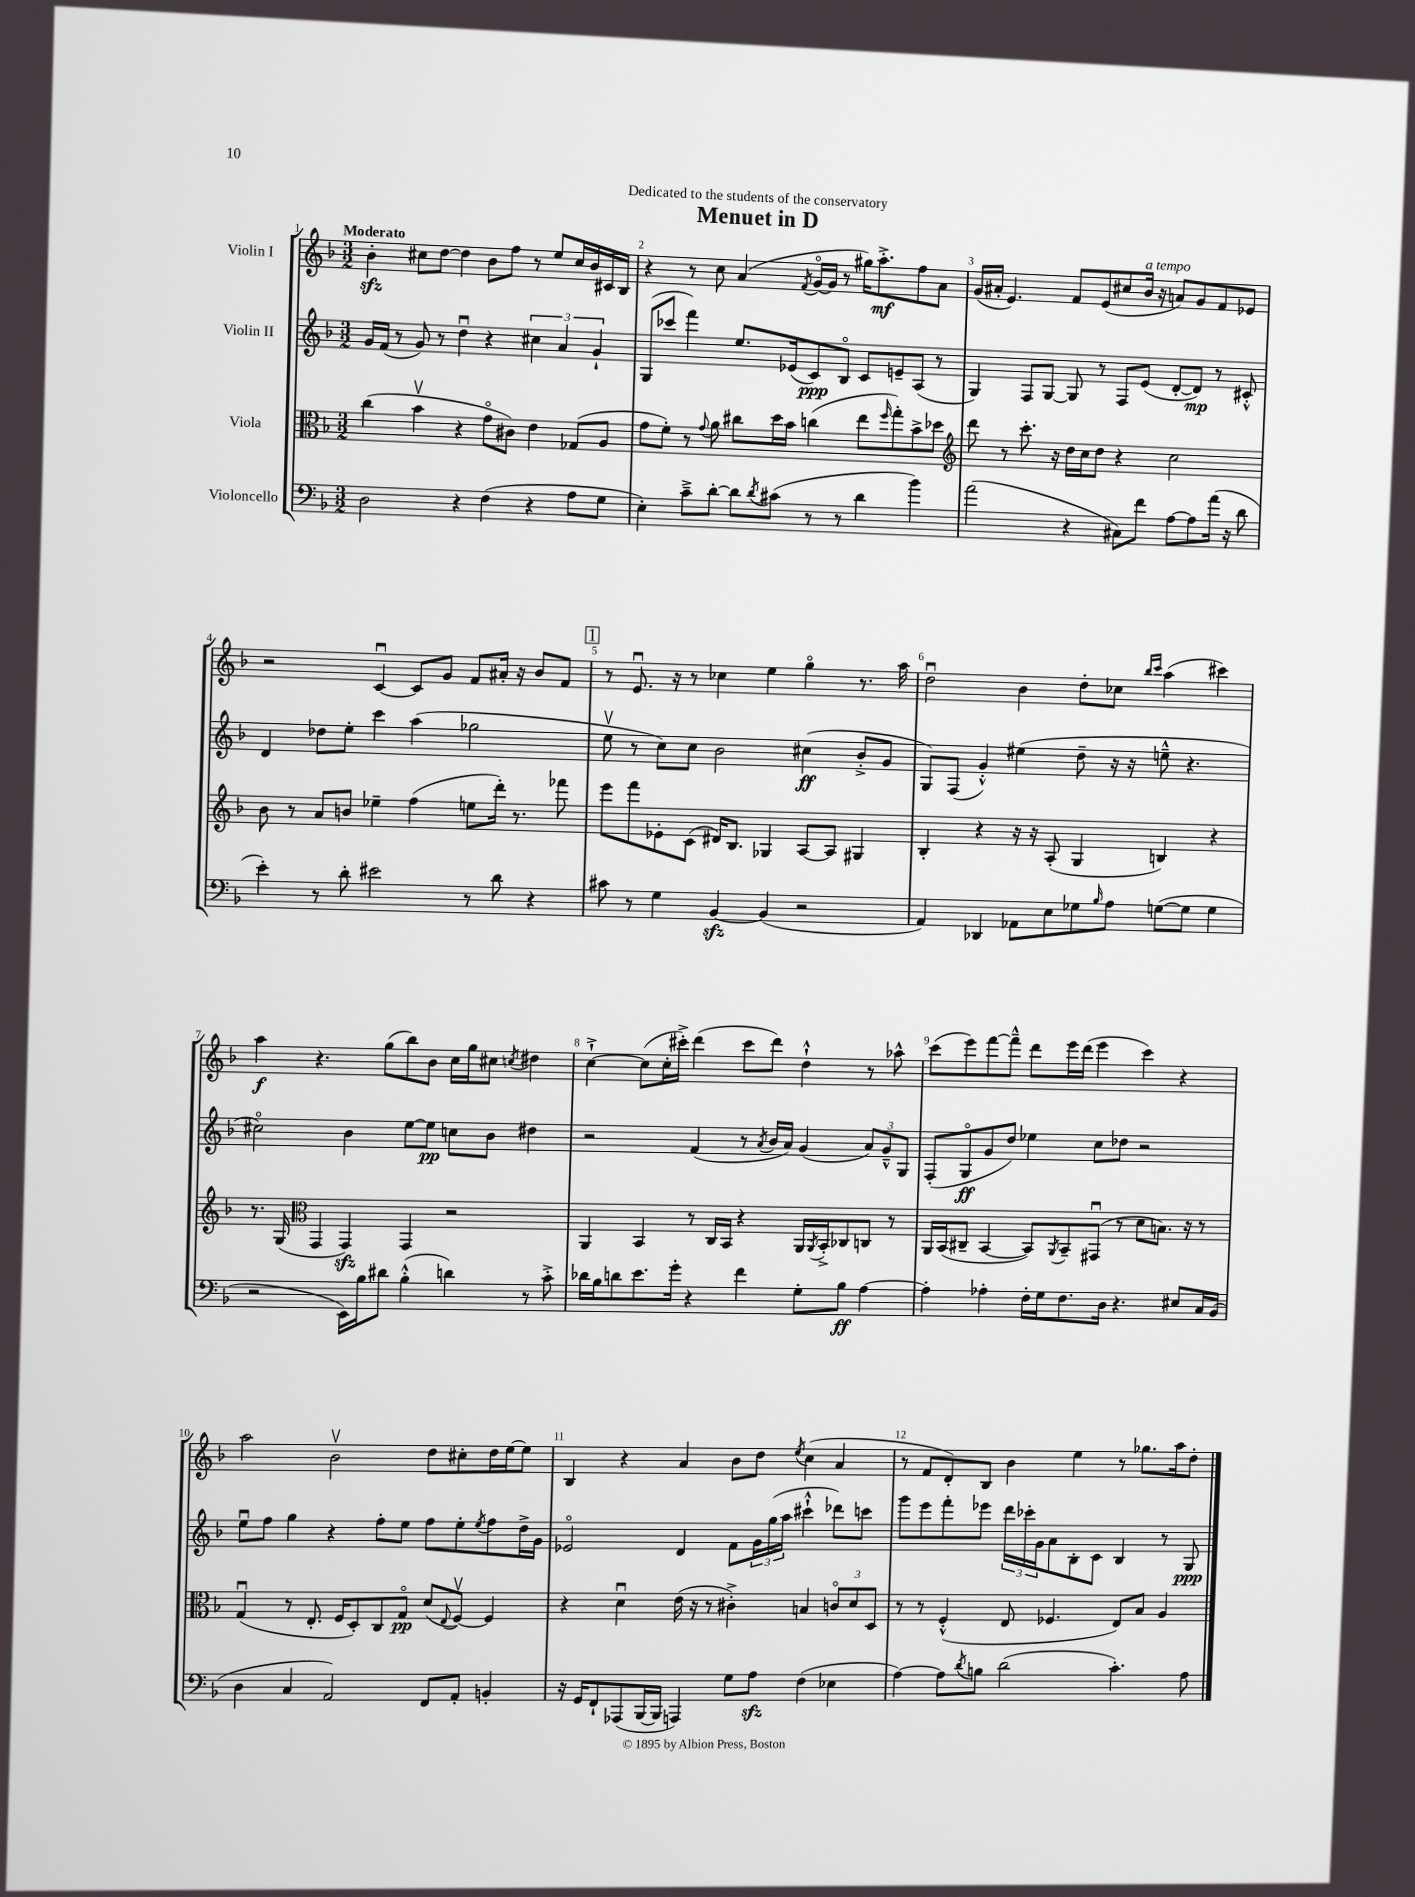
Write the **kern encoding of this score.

**kern	**dynam	**kern	**dynam	**kern	**dynam	**kern	**dynam
*part4	*part4	*part3	*part3	*part2	*part2	*part1	*part1
*staff4	*staff4	*staff3	*staff3	*staff2	*staff2	*staff1	*staff1
*I"Violoncello	*	*I"Viola	*	*I"Violin II	*	*I"Violin I	*
*clefF4	*	*clefC3	*	*clefG2	*	*clefG2	*
*k[b-]	*	*k[b-]	*	*k[b-]	*	*k[b-]	*
*M3/2	*	*M3/2	*	*M3/2	*	*M3/2	*
=1	=1	=1	=1	=1	=1	=1	=1
!	!	!	!	!	!	!LO:TX:a:B:t=Moderato	!
2D\	.	(4cc\	.	16g/LL	.	4b-zz'\	.
.	.	.	.	(16f/JJ	.	.	.
.	.	.	.	8r	.	.	.
.	.	4b-v\	.	8g/)	.	8cc#X\L	.
.	.	.	.	8r	.	[8dd\J	.
4r	.	4r	.	4ddu\	.	4dd\]	.
(4F\	.	8g\L	.	4r	.	8b-\L	.
.	.	8c#X\J)	.	.	.	8ff\J	.
4r	.	4e\	.	6cc#X\	.	8r	.
.	.	.	.	.	.	8ee/L	.
.	.	.	.	6a/	.	.	.
8A\L	.	(8G-X/L	.	.	.	16cc#/L	.
.	.	.	.	.	.	16b-/	.
.	.	.	.	6g`/	.	.	.
8G\J	.	8A/J	.	.	.	16c#X/	.
.	.	.	.	.	.	16B-/JJ	.
=2	=2	=2	=2	=2	=2	=2	=2
4E'\)	.	8g\L	.	(8G/L	.	4r	.
.	.	8f'\J)	.	8ccc-X/J	.	.	.
8c~^\L	.	8r	.	4fff\)	.	8r	.
.	.	8qqg/	.	.	.	.	.
[8d'\J	.	8a\	.	.	.	8cc\	.
8d\L]	.	8cc#X\L	.	8.ee/L	.	(4a/	.
8qd/	.	.	.	.	.	.	.
(8c#X\J	.	16dd\L	.	.	.	.	.
.	.	16b-\JJ	.	(16e-X/k	.	.	.
.	.	.	.	.	.	8qf/	.
8r	.	(4ccn\	.	8c/)	ppp	[16g/LL	.
.	.	.	.	.	.	16g/JJ]	.
8r	.	.	.	8B-/J	.	8r	.
4d\	.	8ee\L	.	8c/L	.	16gg#X\KL)	.
.	.	.	.	.	.	8.aa'^\	mf
.	.	16qqff/	.	.	.	.	.
.	.	8gg'\)	.	8en~/	.	.	.
4b-\)	.	8b-^\	.	(8A/J	.	8ff\	.
.	.	8dd-X\J	.	8r	.	8a\J	.
=3	=3	=3	=3	=3	=3	=3	=3
*	*	*clefG2	*	*	*	*	*
(2a\	.	8ddd\	.	4G/)	.	(16g/LL	.
.	.	.	.	.	.	16a#X'/JJ	.
.	.	8r	.	.	.	4.e/)	.
.	.	8.ccc'\	.	8F/L	.	.	.
.	.	.	.	[8G/J	.	.	.
.	.	16r	.	.	.	.	.
4r	.	16dd\LL	.	8G/]	.	8f/L	.
.	.	16cc\J	.	.	.	.	.
.	.	8dd\J	.	8r	.	(8e/	.
8C#X\L)	.	4r	.	8F/L	.	8cc#X/	.
!	!	!	!	!	!	!LO:TX:a:i:t=a tempo	!
8f\J	.	.	.	(8e/J	.	16b-/Jk	.
.	.	.	.	.	.	16r	.
[8A\L	.	2cc\	.	[8d'/L	.	8an/L)	.
8A\]	.	.	.	8d/J])	mp	8g/	.
(16a\Jk	.	.	.	8r	.	8f/	.
16r	.	.	.	.	.	.	.
8d\	.	.	.	8c#X'^^/	.	8e-X/J	.
!!LO:LB:g=z
=4	=4	=4	=4	=4	=4	=4	=4
4e'\)	.	8b-\	.	4d/	.	2r	.
.	.	8r	.	.	.	.	.
8r	.	8a/L	.	8dd-X\L	.	.	.
8d'\	.	8bn/J	.	8ee'\J	.	.	.
2e#X\	.	4ee-X~\	.	4ccc\	.	[4cu/	.
.	.	(4ff\	.	(4aa\	.	8c/L]	.
.	.	.	.	.	.	8g/J	.
8r	.	8een\L	.	2gg-X\	.	8f/L	.
8d\	.	16ddd'\Jk)	.	.	.	16a#X'/Jk	.
.	.	8.r	.	.	.	16r	.
4r	.	.	.	.	.	8b-/L	.
.	.	8fff-X\	.	.	.	8f/J	.
!!LO:REH:place=s1:t=1
=5	=5	=5	=5	=5	=5	=5	=5
8c#X\	.	8eee\L	.	8eev\	.	8r	.
8r	.	8fff\	.	8r	.	8.eu/	.
4G\	.	8e-X'\	.	8cc\L)	.	.	.
.	.	.	.	.	.	16r	.
.	.	(8c\J	.	8cc\J	.	8r	.
[4BB-zz/	.	16d#X/KL)	.	2b-\	.	4cc-X\	.
.	.	8.B-/J	.	.	.	.	.
(4BB-/]	.	4G-X/	.	.	.	4ee\	.
2r	.	[8A/L	.	(4cc#X\	ff	4gg\	.
.	.	8A/J]	.	.	.	.	.
.	.	4G#X/	.	8b-'^/L	.	8.r	.
.	.	.	.	8g/J	.	.	.
.	.	.	.	.	.	16aa\	.
=6	=6	=6	=6	=6	=6	=6	=6
4AA/)	.	4B-'/	.	8G/L)	.	2ddu\	.
.	.	.	.	(8F/J	.	.	.
4DD-X/	.	4r	.	4g'^^/)	.	.	.
8AA-X\L	.	16r	.	(4ee#X\	.	4b-\	.
.	.	16r	.	.	.	.	.
8E\	.	(8A'/	.	.	.	.	.
8G-X\	.	4G/	.	8dd~\	.	8dd'\L	.
16qqB-/	.	.	.	.	.	.	.
8A\J	.	.	.	16r	.	8cc-X\J	.
.	.	.	.	16r	.	.	.
.	.	.	.	.	.	16qqbb-/LL	.
.	.	.	.	.	.	16qqccc/JJ	.
([8Gn\L	.	4Bn/)	.	8een~^^\	.	(4aa\	.
8G\J]	.	.	.	4.r	.	.	.
4G\	.	4r	.	.	.	4ccc#X\)	.
!!LO:LB:g=z
=7	=7	=7	=7	=7	=7	=7	=7
2r	.	8.r	.	2cc#X\)	.	4aa\	f
.	.	(16G/	.	.	.	.	.
*	*	*clefC3	*	*	*	*	*
.	.	4GG/	.	.	.	4.r	.
16EE\LL)	.	4GGzz/)	.	4b-\	.	.	.
16B-\J	.	.	.	.	.	.	.
8d#X\J	.	.	.	.	.	(8gg\L	.
(4B-'^^\	.	4GG/	.	[8ee\L	.	8bb-\)	.
.	.	.	.	8ee\J]	pp	8b-\J	.
4dn\)	.	2r	.	8ccn\L	.	16cc\LL	.
.	.	.	.	.	.	16gg\J	.
.	.	.	.	8b-\J	.	8cc#X\J	.
.	.	.	.	.	.	8qccn/	.
8r	.	.	.	4dd#X\	.	4dd#X\	.
8c'^\	.	.	.	.	.	.	.
=8	=8	=8	=8	=8	=8	=8	=8
16d-X\LL	.	4AA/	.	2r	.	[4cc`^\	.
16B-\J	.	.	.	.	.	.	.
8dn\	.	.	.	.	.	.	.
8.e\	.	4BB-/	.	.	.	(8cc\L]	.
.	.	.	.	.	.	16cc'\L	.
16g'\Jk	.	.	.	.	.	16ccc#X'^\JJ)	.
4r	.	8r	.	(4f/	.	(4ddd\	.
.	.	16C/LL	.	.	.	.	.
.	.	16BB-/JJ	.	.	.	.	.
4f\	.	4r	.	8r	.	8ccc#\L	.
.	.	.	.	8qa/	.	.	.
.	.	.	.	16b-/LL	.	8ddd\J)	.
.	.	.	.	16a/JJ)	.	.	.
8G'\L	.	16AA/LL	.	(4g/	.	4dd`^^\	.
.	.	8qAA/	.	.	.	.	.
.	.	16BB-'^/J	.	.	.	.	.
8B-\J	ff	8C-X/	.	.	.	.	.
[4A\	.	8Cn/J	.	12a/L)	.	8r	.
.	.	.	.	12g~^^/	.	.	.
.	.	8r	.	.	.	8aa-X^^\	.
.	.	.	.	12G/J	.	.	.
=9	=9	=9	=9	=9	=9	=9	=9
4A'\]	.	16AA/LL	.	(8F'/L	.	(8ccc\L	.
.	.	(16BB-/J	.	.	.	.	.
.	.	8C#X~/J	.	8G/	ff	8eee\)	.
4A-X'\	.	[4BB-/	.	8g/	.	[8fff\	.
.	.	.	.	8dd/J)	.	8fff~^^\J]	.
16F'\LL	.	8BB-/L])	.	4ee-X\	.	8ddd\L	.
16G\J	.	.	.	.	.	.	.
.	.	8qAA/	.	.	.	.	.
8.F\	.	8BB-~/	.	.	.	16eee\L	.
.	.	.	.	.	.	(16ddd\JJ	.
.	.	(8GG#Xu/J	.	8cc\L	.	4eee\	.
16D\Jk	.	.	.	.	.	.	.
4.r	.	8r	.	8dd-X\J	.	.	.
.	.	8d\L	.	2r	.	4ccc\)	.
.	.	8.Bn\J)	.	.	.	.	.
8E#X/L	.	.	.	.	.	4r	.
.	.	16r	.	.	.	.	.
16C/L	.	8r	.	.	.	.	.
(16BB-/JJ	.	.	.	.	.	.	.
!!LO:LB:g=z
=10	=10	=10	=10	=10	=10	=10	=10
4D\	.	(4Gu/	.	8eeu\L	.	2aa\	.
.	.	.	.	8ff\J	.	.	.
4C/	.	8r	.	4gg\	.	.	.
.	.	8.E'/	.	.	.	.	.
2AA/)	.	.	.	4r	.	2b-v\	.
.	.	16F/KL	.	.	.	.	.
.	.	8D'/)	.	.	.	.	.
.	.	8C/	.	8ff'\L	.	.	.
.	.	8G/J	pp	8ee\J	.	.	.
8FF/L	.	(8d/L	.	8ff\L	.	8dd\L	.
.	.	8qqE/	.	.	.	.	.
8AA'/J	.	[8Fv/J)	.	8ee'\	.	8cc#X'\	.
.	.	.	.	8qee/	.	.	.
4BBn'/	.	4F/]	.	8ff\	.	16dd\L	.
.	.	.	.	.	.	[16ee\J	.
.	.	.	.	16dd^\L	.	8ee\J]	.
.	.	.	.	16g\JJ	.	.	.
=11	=11	=11	=11	=11	=11	=11	=11
16r	.	4r	.	2e-X/	.	4B-/	.
16GG/KL	.	.	.	.	.	.	.
8FF`/	.	.	.	.	.	.	.
(8AAA-X/	.	4du\	.	.	.	4r	.
[16BBB-/L	.	.	.	.	.	.	.
16BBB-/JJ]	.	.	.	.	.	.	.
4AAAn/)	.	(16e\	.	4d/	.	4a/	.
.	.	16r	.	.	.	.	.
.	.	8r	.	.	.	.	.
8G\L	.	4c#X'^\)	.	8f\L	.	8b-\L	.
8Azz\J	.	.	.	24g\L	.	8dd\J	.
.	.	.	.	(24gg\	.	.	.
.	.	.	.	24aa\JJ	.	.	.
.	.	.	.	.	.	8qee/	.
(4F\	.	4Bn/	.	4ccc#X`^^\	.	(4cc\	.
4E-X\	.	12cn/L	.	8ddd-X\L)	.	4a/	.
.	.	12d/	.	.	.	.	.
.	.	.	.	8cccn\J	.	.	.
.	.	12D/J	.	.	.	.	.
=12	=12	=12	=12	=12	=12	=12	=12
[4A\)	.	8r	.	8ggg\L	.	8r	.
.	.	8r	.	8eee\	.	8f/L	.
8A\L]	.	(4F'^^/	.	8fff'\	.	8d'/)	.
8qd/	.	.	.	.	.	.	.
8Bn\J	.	.	.	8eee-X\J	.	8B-/J	.
(2d\	.	8E/	.	24ddd\LL	.	4b-\	.
.	.	.	.	24ccc-X'\	.	.	.
.	.	.	.	24g\J	.	.	.
.	.	4.F-X/	.	8a\	.	.	.
.	.	.	.	8B-'\	.	4ee\	.
.	.	.	.	8c\J	.	.	.
4.c'\)	.	8E/L)	.	4B-/	.	8r	.
.	.	8B-/J	.	.	.	8.gg-X\L	.
.	.	4A/	.	8r	.	.	.
.	.	.	.	.	.	16aa\k	.
8A\	.	.	.	8G/	ppp	8dd'\J	.
==	==	==	==	==	==	==	==
*-	*-	*-	*-	*-	*-	*-	*-
